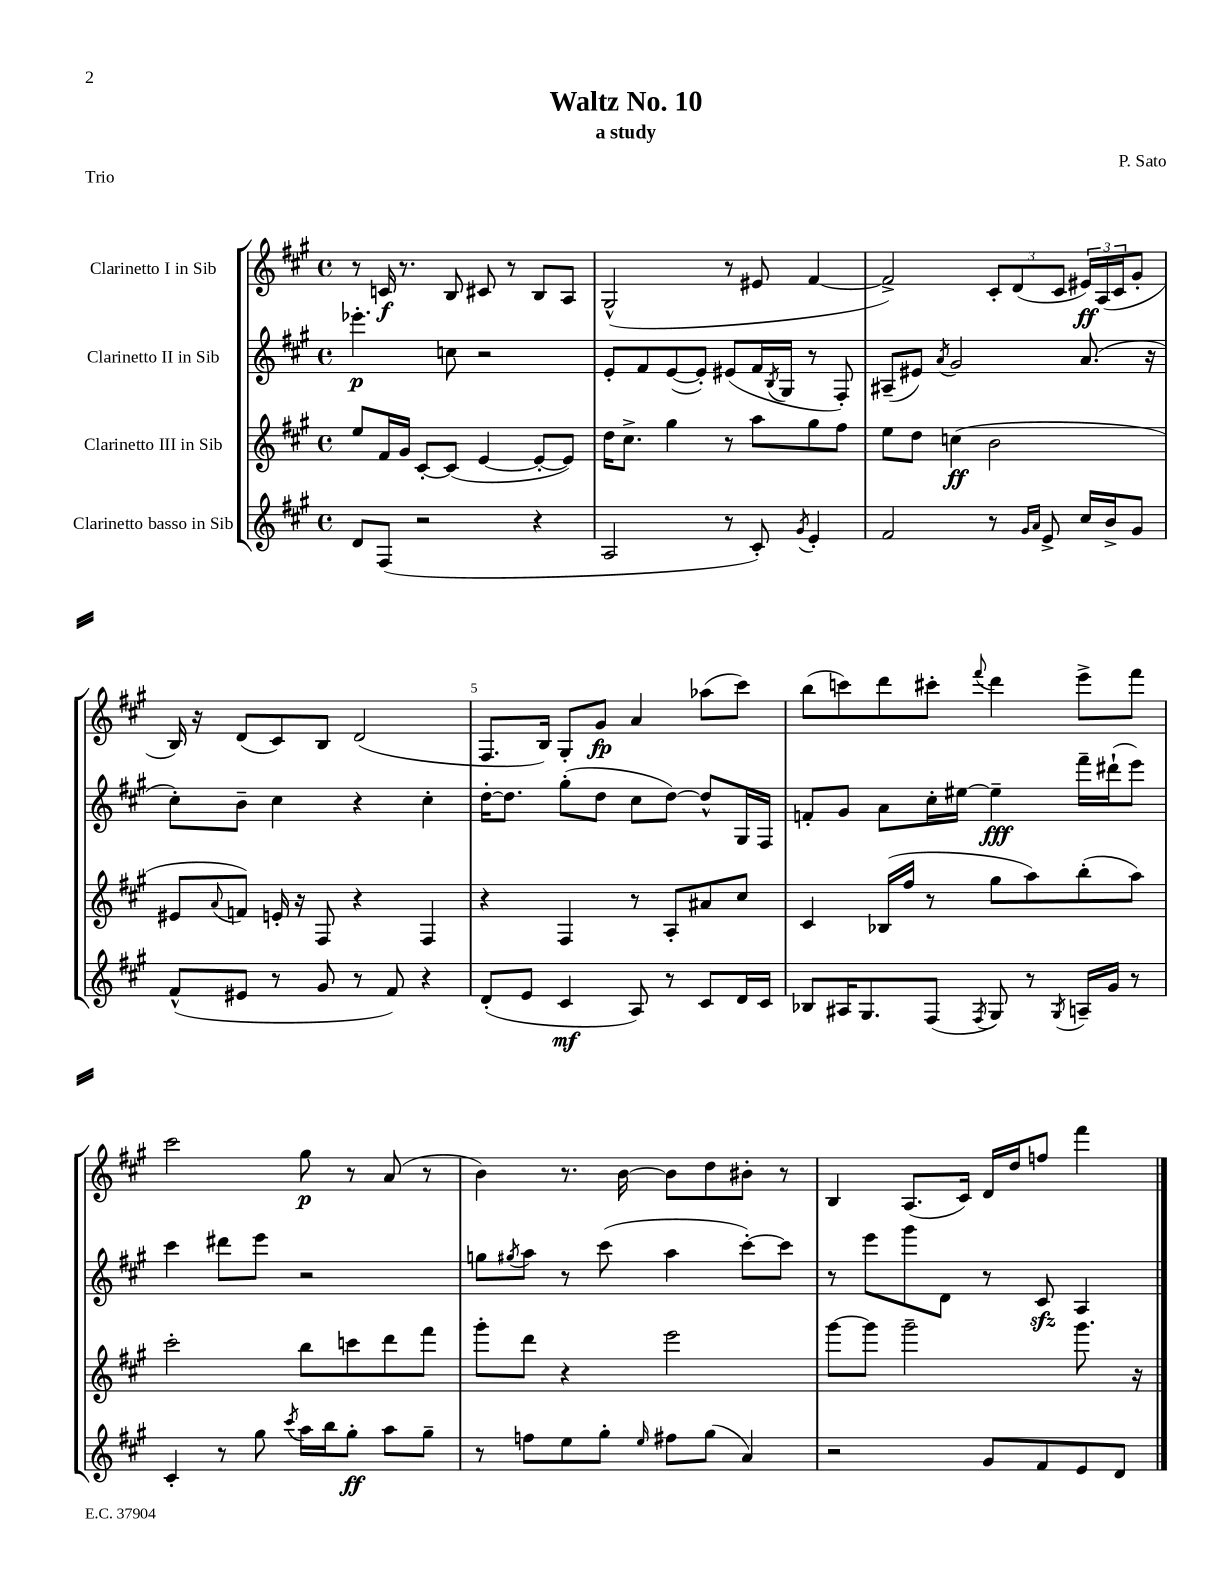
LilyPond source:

\header { title = "Waltz No. 10" composer = "P. Sato" subtitle = "a study" piece = "Trio" }
<<
\new StaffGroup <<
\new Staff = "s0" \with { instrumentName = "Clarinetto I in Sib" } {
    \clef treble \key a \major \defaultTimeSignature \time 4/4
    r8 c'16\f r8. b8 cis'8 r8 b8 a8 |
    gis2-^( r8 eis'8 fis'4~ |
    fis'2->) \tuplet 3/2 { cis'8-. d'8( cis'8 } \tuplet 3/2 { eis'16\ff) a16( cis'16 } gis'8-. |
    b16) r16 d'8( cis'8) b8 d'2( |
    fis8. b16) gis8-. gis'8\fp a'4 aes''8( cis'''8) |
    b''8( c'''8) d'''8 cis'''8-. \appoggiatura { fis'''8 } d'''4 e'''8-> fis'''8 |
    cis'''2 gis''8\p r8 a'8( r8 |
    b'4) r8. b'16~ b'8 d''8 bis'8-. r8 |
    b4 a8.( cis'16) d'16 d''16 f''8 fis'''4 \bar "|." |
}
\new Staff = "s1" \with { instrumentName = "Clarinetto II in Sib" } {
    \clef treble \key a \major \defaultTimeSignature \time 4/4
    ees'''4.-.\p c''8 r2 |
    e'8-. fis'8 e'8~( e'8-.) eis'8( fis'16 \acciaccatura { b8 } gis16 r8 fis8-.) |
    ais8--( eis'8) \acciaccatura { a'8 } gis'2 a'8.( r16 |
    cis''8-.) b'8-- cis''4 r4 cis''4-. |
    d''16~-. d''8. gis''8-.( d''8 cis''8 d''8~) d''8-^ gis16 fis16 |
    f'8-. gis'8 a'8 cis''16-. eis''16~ eis''4--\fff fis'''16-- dis'''16-!( e'''8) |
    cis'''4 dis'''8 e'''8 r2 |
    g''8 \acciaccatura { gis''8 } a''8 r8 cis'''8( a''4 cis'''8~-.) cis'''8 |
    r8 e'''8 gis'''8 d'8 r8 cis'8\sfz a4 \bar "|." |
}
\new Staff = "s2" \with { instrumentName = "Clarinetto III in Sib" } {
    \clef treble \key a \major \defaultTimeSignature \time 4/4
    e''8 fis'16 gis'16 cis'8~-. cis'8( e'4~ e'8~-. e'8) |
    d''16 cis''8.-> gis''4 r8 a''8 gis''8 fis''8 |
    e''8 d''8 c''4\ff( b'2 |
    eis'8 \appoggiatura { a'8 } f'8) e'16-. r16 fis8 r4 fis4 |
    r4 fis4 r8 a8-. ais'8 cis''8 |
    cis'4 bes16( fis''16 r8 gis''8 a''8) b''8-.( a''8) |
    cis'''2-. b''8 c'''8 d'''8 fis'''8 |
    gis'''8-. d'''8 r4 e'''2 |
    gis'''8~ gis'''8 gis'''2-- gis'''8. r16 \bar "|." |
}
\new Staff = "s3" \with { instrumentName = "Clarinetto basso in Sib" } {
    \clef treble \key a \major \defaultTimeSignature \time 4/4
    d'8 fis8( r2 r4 |
    a2 r8 cis'8-.) \acciaccatura { gis'8 } e'4-. |
    fis'2 r8 \grace { gis'16 a'16 } e'8-> cis''16 b'16-> gis'8 |
    fis'8-^( eis'8 r8 gis'8 r8 fis'8) r4 |
    d'8-.( e'8 cis'4\mf a8) r8 cis'8 d'16 cis'16 |
    bes8 ais16 gis8. fis8( \acciaccatura { fis8 } gis8) r8 \acciaccatura { gis8 } a16-- gis'16 r8 |
    cis'4-. r8 gis''8 \acciaccatura { cis'''8 } a''16 b''16 gis''8-.\ff a''8 gis''8-- |
    r8 f''8 e''8 gis''8-. \grace { e''16 } fis''8 gis''8( a'4) |
    r2 gis'8 fis'8 e'8 d'8 \bar "|." |
}
>>
>>
\layout { \context { \Score \override BarNumber.break-visibility = ##(#f #t #t) barNumberVisibility = #(every-nth-bar-number-visible 5) } }
